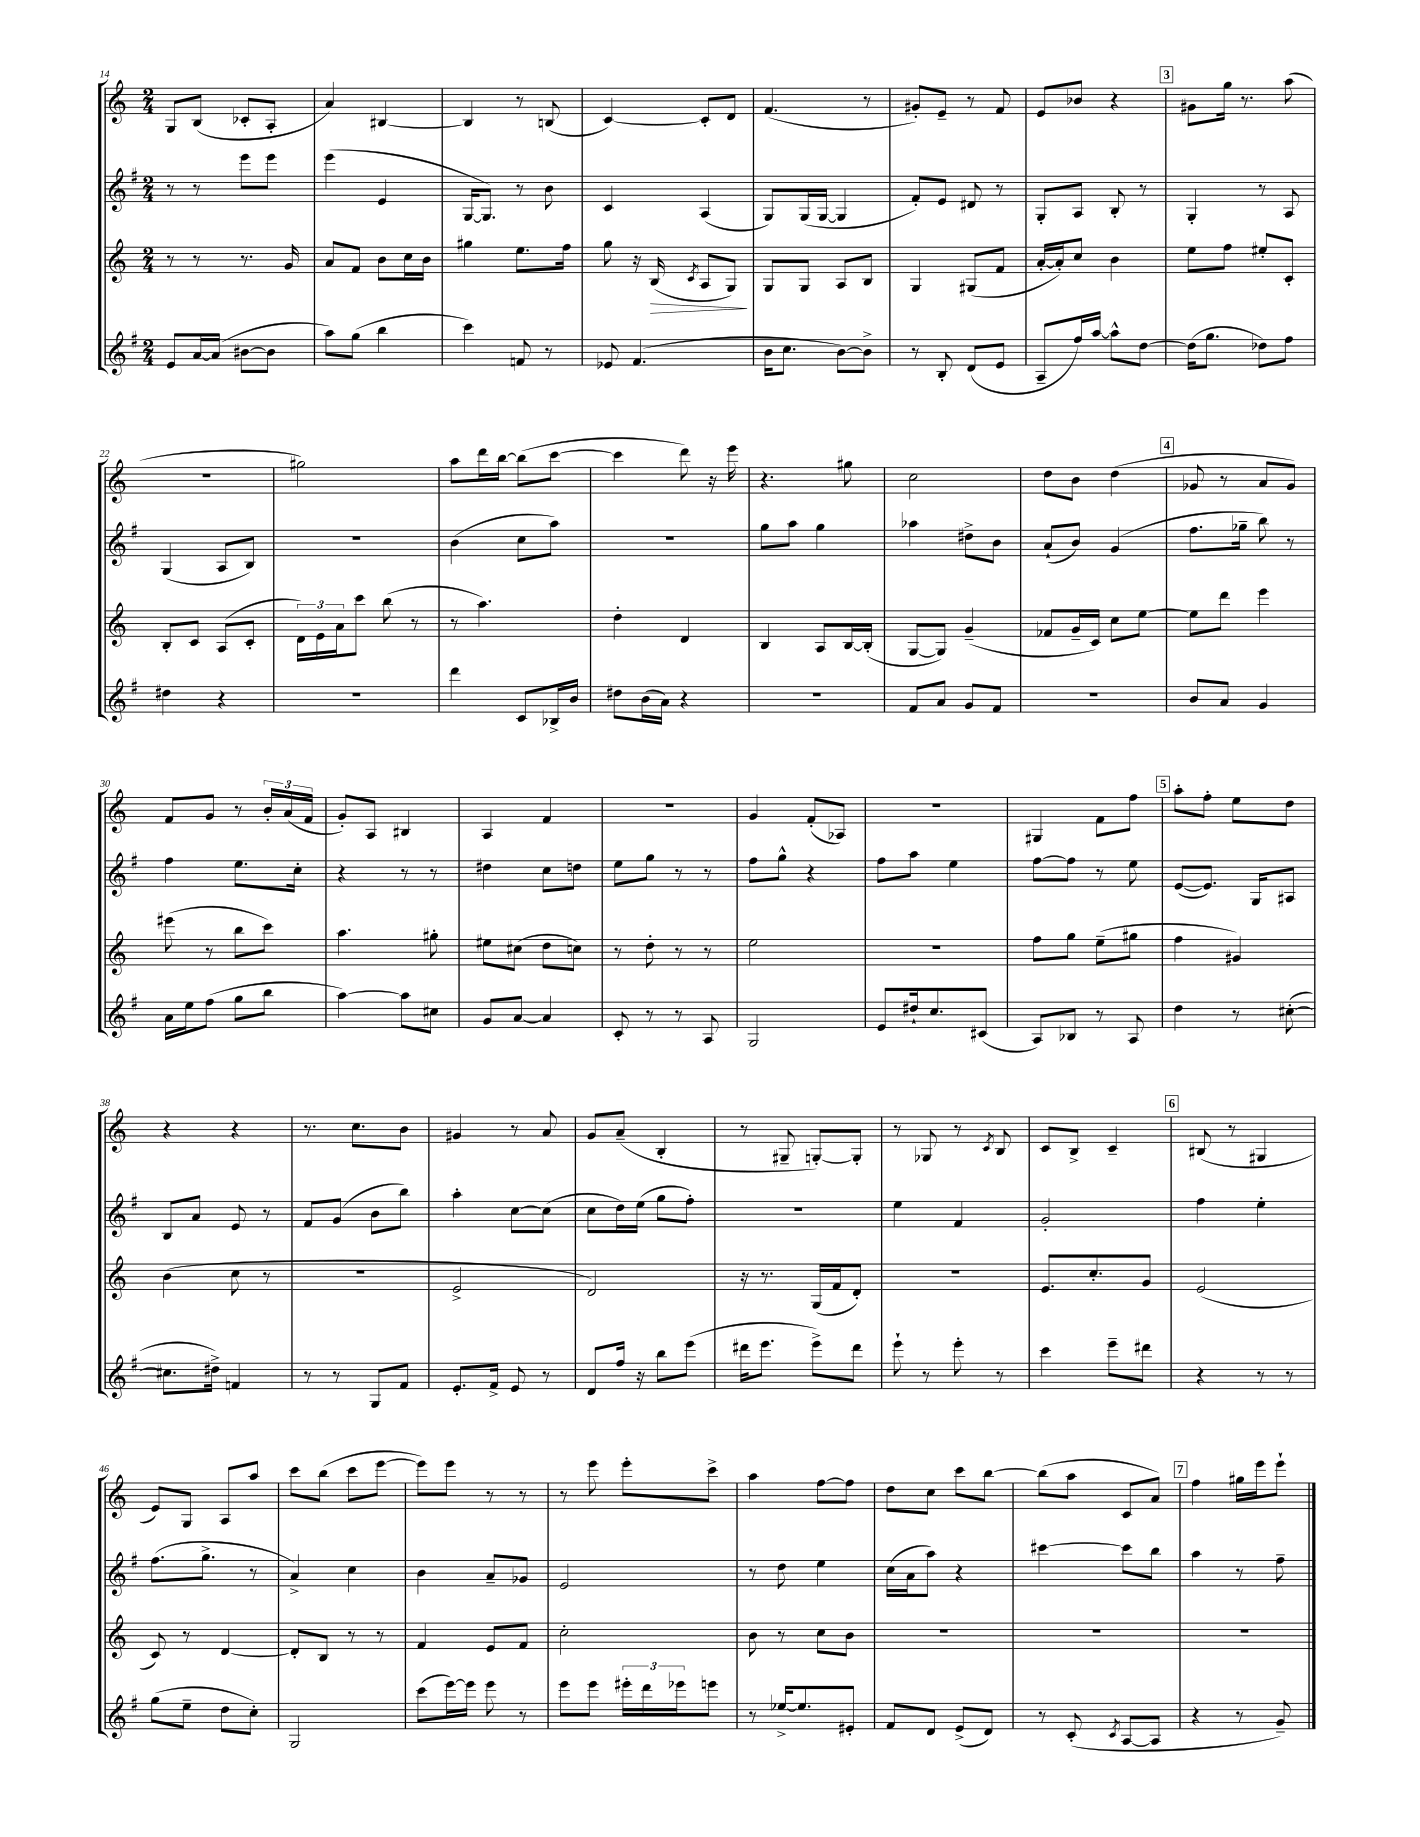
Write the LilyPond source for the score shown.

<<
\new StaffGroup <<
\new Staff = "s0" {
    \clef treble \key c \major \numericTimeSignature \time 2/4
    g8 b8( ces'8-. a8-. |
    a'4) bis4~ |
    bis4 r8 b8( |
    c'4~) c'8-. d'8 |
    f'4.( r8 |
    gis'8-.) e'8-- r8 f'8 |
    e'8 bes'8 r4 |
    \mark \markup { \box "3" } gis'8 g''16 r8. a''8( |
    r2 |
    gis''2) |
    a''8 d'''16 b''16~ b''8( c'''8~ |
    c'''4 d'''8) r16 e'''16 |
    r4. gis''8 |
    c''2 |
    d''8 b'8 d''4( |
    \mark \markup { \box "4" } ges'8 r8 a'8 ges'8) |
    f'8 g'8 r8 \tuplet 3/2 { b'16-. a'16( f'16 } |
    g'8-.) a8 bis4 |
    a4 f'4 |
    R2 |
    g'4 f'8-.( aes8) |
    R2 |
    gis4 f'8 f''8 |
    \mark \markup { \box "5" } a''8-. f''8-. e''8 d''8 |
    r4 r4 |
    r8. c''8. b'8 |
    gis'4 r8 a'8 |
    g'8 a'8--( b4-. |
    r8 gis8-- g8~-.) g8-. |
    r8 ges8 r8 \acciaccatura { c'8 } b8 |
    c'8 b8-> c'4-- |
    \mark \markup { \box "6" } bis8( r8 gis4 |
    e'8) g8 a8 a''8 |
    c'''8 b''8( c'''8 e'''8~ |
    e'''8) e'''8 r8 r8 |
    r8 e'''8 e'''8-. c'''8-> |
    a''4 f''8~ f''8 |
    d''8 c''8 c'''8 b''8~ |
    b''8( a''8 c'8 a'8) |
    \mark \markup { \box "7" } f''4 gis''16 e'''16 e'''8-! \bar "|." |
}
\new Staff = "s1" {
    \clef treble \key g \major \numericTimeSignature \time 2/4
    r8 r8 e'''8 e'''8 |
    e'''4( e'4 |
    g16~ g8.) r8 b'8 |
    c'4 a4( |
    g8) g16( g16~ g4 |
    fis'8-.) e'8 dis'8 r8 |
    g8-. a8 b8-. r8 |
    \mark \markup { \box "3" } g4-. r8 a8 |
    g4( a8 b8) |
    R2 |
    b'4( c''8 a''8) |
    R2 |
    g''8 a''8 g''4 |
    aes''4 dis''8-> b'8 |
    a'8-!( b'8) g'4( |
    \mark \markup { \box "4" } fis''8. ges''16-- b''8) r8 |
    fis''4 e''8. c''16-. |
    r4 r8 r8 |
    dis''4 c''8 d''8 |
    e''8 g''8 r8 r8 |
    fis''8 g''8-^ r4 |
    fis''8 a''8 e''4 |
    fis''8~ fis''8 r8 e''8 |
    \mark \markup { \box "5" } e'8~( e'8.) g16 ais8 |
    b8 a'8 e'8 r8 |
    fis'8 g'8( b'8 b''8) |
    a''4-. c''8~ c''8( |
    c''8 d''16) e''16( g''8 fis''8-.) |
    r2 |
    e''4 fis'4 |
    g'2-. |
    \mark \markup { \box "6" } fis''4 e''4-. |
    fis''8.( g''8.-> r8 |
    a'4->) c''4 |
    b'4 a'8-- ges'8 |
    e'2 |
    r8 d''8 e''4 |
    c''16( a'16 a''8) r4 |
    cis'''4~ cis'''8 b''8 |
    \mark \markup { \box "7" } a''4 r8 fis''8-- \bar "|." |
}
\new Staff = "s2" {
    \clef treble \key c \major \numericTimeSignature \time 2/4
    r8 r8 r8. g'16 |
    a'8 f'8 b'8 c''16 b'16 |
    gis''4 e''8. f''16 |
    g''8 r16 b16\>( \acciaccatura { c'8 } a8 g8\!) |
    g8 g8 a8 b8 |
    g4 gis8( f'8 |
    a'16~-. a'16-.) c''8 b'4 |
    \mark \markup { \box "3" } e''8 f''8 eis''8-. c'8-. |
    b8-. c'8 a8( c'8-. |
    \tuplet 3/2 { d'16) e'16 a'16 } c'''8 b''8( r8 |
    r8 a''4.) |
    d''4-. d'4 |
    b4 a8 b16~ b16-.( |
    g8~ g8) g'4--( |
    fes'8 g'16-- c'16) c''8 e''8~ |
    \mark \markup { \box "4" } e''8 d'''8 e'''4 |
    eis'''8( r8 b''8 c'''8) |
    a''4. gis''8-. |
    eis''8 cis''8( d''8 c''8) |
    r8 d''8-. r8 r8 |
    e''2 |
    R2 |
    f''8 g''8 e''8--( gis''8 |
    \mark \markup { \box "5" } f''4 gis'4) |
    b'4( c''8 r8 |
    r2 |
    e'2-> |
    d'2) |
    r16 r8. g16( f'16 d'8-.) |
    R2 |
    e'8. c''8.-. g'8 |
    \mark \markup { \box "6" } e'2( |
    c'8) r8 d'4~ |
    d'8-. b8 r8 r8 |
    f'4 e'8 f'8 |
    c''2-. |
    b'8 r8 c''8 b'8 |
    R2 |
    R2 |
    \mark \markup { \box "7" } R2 \bar "|." |
}
\new Staff = "s3" {
    \clef treble \key g \major \numericTimeSignature \time 2/4
    e'8 a'16~ a'16( bis'8~ bis'8 |
    a''8) g''8( b''4 |
    c'''4) f'8 r8 |
    ees'8 fis'4.( |
    b'16 c''8. b'8~) b'8-> |
    r8 b8-. d'8( e'8 |
    a8-- fis''16) a''16~ a''8-^ d''8~ |
    \mark \markup { \box "3" } d''16( g''8. des''8) fis''8 |
    dis''4 r4 |
    R2 |
    d'''4 c'8 bes16-> b'16 |
    dis''8 b'16( a'16) r4 |
    r2 |
    fis'8 a'8 g'8 fis'8 |
    R2 |
    \mark \markup { \box "4" } b'8 a'8 g'4 |
    a'16 e''16 fis''8( g''8 b''8 |
    a''4~) a''8 cis''8 |
    g'8 a'8~ a'4 |
    c'8-. r8 r8 a8 |
    g2 |
    e'8 dis''16-! c''8. cis'8( |
    a8) bes8 r8 a8 |
    \mark \markup { \box "5" } d''4 r8 cis''8~-.( |
    cis''8. dis''16->) f'4 |
    r8 r8 g8 fis'8 |
    e'8.-. fis'16-> e'8 r8 |
    d'8 fis''16 r16 b''8 e'''8( |
    dis'''16 e'''8. e'''8->) dis'''8 |
    e'''8-! r8 e'''8-. r8 |
    c'''4 e'''8-- dis'''8 |
    \mark \markup { \box "6" } r4 r8 r8 |
    g''8( e''8-- d''8 c''8-.) |
    g2 |
    c'''8( e'''16~) e'''16 e'''8 r8 |
    e'''8 e'''8 \tuplet 3/2 { eis'''16-. d'''16 ees'''16 } e'''8 |
    r8 ees''16~-> ees''8. eis'8-. |
    fis'8 d'8 e'8->( d'8) |
    r8 c'8-.( \acciaccatura { c'8 } a8~ a8 |
    \mark \markup { \box "7" } r4 r8 g'8--) \bar "|." |
}
>>
>>
\layout { \context { \Score currentBarNumber = #14 } }
